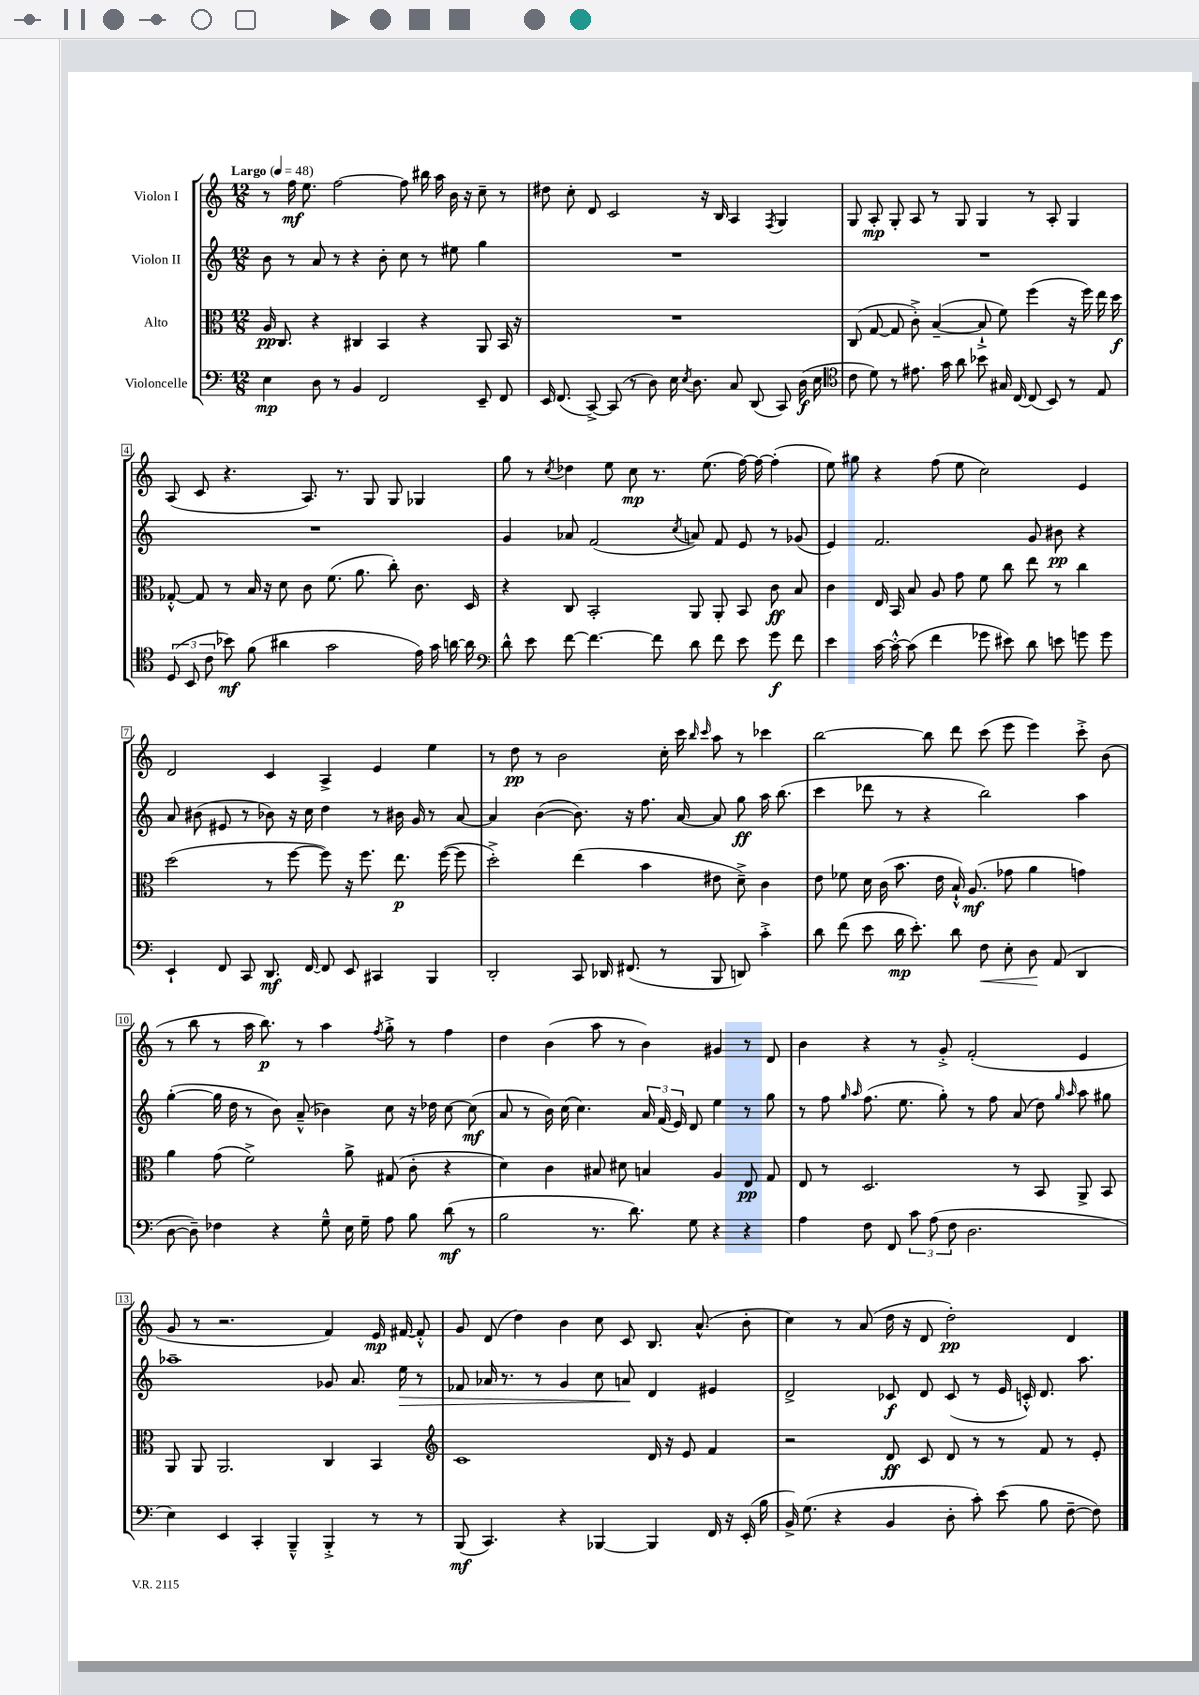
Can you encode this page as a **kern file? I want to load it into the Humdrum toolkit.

**kern	**dynam	**kern	**dynam	**kern	**dynam	**kern	**dynam
*part4	*part4	*part3	*part3	*part2	*part2	*part1	*part1
*staff4	*staff4	*staff3	*staff3	*staff2	*staff2	*staff1	*staff1
*I"Violoncelle	*	*I"Alto	*	*I"Violon II	*	*I"Violon I	*
*clefF4	*	*clefC3	*	*clefG2	*	*clefG2	*
*k[]	*	*k[]	*	*k[]	*	*k[]	*
*M12/8	*	*M12/8	*	*M12/8	*	*M12/8	*
*MM48	*	*MM48	*	*MM48	*	*MM48	*
=1	=1	=1	=1	=1	=1	=1	=1
!	!	!	!	!	!	!LO:TX:a:B:t=Largo	!
4E\	mp	16A/	pp	8b\	.	8r	.
.	.	8.C/	.	.	.	.	.
.	.	.	.	8r	.	16ff\	mf
.	.	.	.	.	.	8.ee\	.
8D\	.	4r	.	8a/	.	.	.
8r	.	.	.	8r	.	[2ff\	.
4BB/	.	4C#X/	.	4r	.	.	.
2FF/	.	4BB/	.	8b'\	.	.	.
.	.	.	.	8cc\	.	8ff\]	.
.	.	4r	.	8r	.	16bb#X\	.
.	.	.	.	.	.	16aa\	.
.	.	.	.	8ee#X\	.	16b\	.
.	.	.	.	.	.	16r	.
8EE~/	.	8AA/	.	4gg\	.	8cc~\	.
8FF/	.	16BB/	.	.	.	8r	.
.	.	16r	.	.	.	.	.
=2	=2	=2	=2	=2	=2	=2	=2
16EE/	.	1.r	.	1.r	.	8dd#X\	.
(8.FF/	.	.	.	.	.	.	.
.	.	.	.	.	.	8cc'\	.
[8CC^/)	.	.	.	.	.	8d/	.
(8CC/]	.	.	.	.	.	2c/	.
8r	.	.	.	.	.	.	.
8D\)	.	.	.	.	.	.	.
16E\	.	.	.	.	.	.	.
8qE/	.	.	.	.	.	.	.
8.D\	.	.	.	.	.	.	.
.	.	.	.	.	.	16r	.
.	.	.	.	.	.	16B/	.
8C/	.	.	.	.	.	4A/	.
(8DD/	.	.	.	.	.	.	.
.	.	.	.	.	.	8qF/	.
8CC/)	.	.	.	.	.	4G/	.
(16D\	f	.	.	.	.	.	.
16E\	.	.	.	.	.	.	.
=3	=3	=3	=3	=3	=3	=3	=3
*clefC4	*	*	*	*	*	*	*
8c\	.	(8C/	.	1.r	.	8G/	.
8d\)	.	[8G/	.	.	.	8A'/	mp
8r	.	8G/]	.	.	.	8G'/	.
8.e#X\	.	8c'^\)	.	.	.	8A/	.
.	.	([4B~/	.	.	.	8r	.
16g\	.	.	.	.	.	.	.
8a\	.	.	.	.	.	8G/	.
8b-X\	.	8B`^/]	.	.	.	4G/	.
16G#X/	.	8f\)	.	.	.	.	.
[16C/	.	.	.	.	.	.	.
(8C/]	.	(4ff\	.	.	.	8r	.
8BB/)	.	.	.	.	.	8A'/	.
8r	.	16r	.	.	.	4G/	.
.	.	16ff\)	.	.	.	.	.
8E/	.	16ee\	.	.	.	.	.
.	.	16dd\	f	.	.	.	.
!!LO:LB:g=z
=4	=4	=4	=4	=4	=4	=4	=4
(12D/	.	[8G-X'^^/	.	1.r	.	(8A/	.
12BB/	.	.	.	.	.	.	.
.	.	8G-/]	.	.	.	8c/	.
12c\	.	.	.	.	.	.	.
8b-X\)	mf	8r	.	.	.	4.r	.
(8f\	.	16B/	.	.	.	.	.
.	.	16r	.	.	.	.	.
4a#X\	.	8d\	.	.	.	.	.
.	.	8c\	.	.	.	8.A/)	.
2g\	.	(8.f\	.	.	.	.	.
.	.	.	.	.	.	8.r	.
.	.	8.a\	.	.	.	.	.
.	.	.	.	.	.	8G/	.
.	.	8cc'\)	.	.	.	8G/	.
16e\)	.	8.c\	.	.	.	4G-X/	.
16g\	.	.	.	.	.	.	.
[16an\	.	.	.	.	.	.	.
16a\]	.	16D/	.	.	.	.	.
=5	=5	=5	=5	=5	=5	=5	=5
*clefF4	*	*	*	*	*	*	*
8d^^\	.	4r	.	4g/	.	8gg\	.
8e\	.	.	.	.	.	8r	.
.	.	.	.	.	.	8qcc/	.
[8f\	.	8C/	.	8a-X/	.	4dd-X\	.
4.f\_	.	2BB'/	.	(2f/	.	.	.
.	.	.	.	.	.	8ee\	.
.	.	.	.	.	.	8cc\	mp
8f\]	.	.	.	.	.	8.r	.
.	.	.	.	8qcc/	.	.	.
8d\	.	8AA/	.	8an/)	.	.	.
.	.	.	.	.	.	(8.ee\	.
8f\	.	8AA'/	.	8f/	.	.	.
8e\	.	8BB/	.	8e/	.	[16ff\)	.
.	.	.	.	.	.	16ff\_	.
8g\	f	8c\	ff	8r	.	(4ff'\]	.
8f\	.	8B/	.	(8g-X/	.	.	.
=6	=6	=6	=6	=6	=6	=6	=6
4e\	.	4c\	.	4e/)	.	8ee\)	.
.	.	.	.	.	.	8gg#X\	.
[16c\	.	16E/	.	2.f/	.	4r	.
16c'^^\_	.	16BB/	.	.	.	.	.
(8c\]	.	8B/	.	.	.	.	.
4f\	.	8A/	.	.	.	(8ff\	.
.	.	8g\	.	.	.	8ee\	.
8g-X\	.	8f\	.	.	.	2cc\)	.
8e#X\)	.	8cc\	.	.	.	.	.
8d\	.	8ee\	.	8g/	.	.	.
8en\	.	8r	.	8b#X\	pp	.	.
8gn\	.	4cc\	.	4r	.	4e/	.
8g\	.	.	.	.	.	.	.
!!LO:LB:g=z
=7	=7	=7	=7	=7	=7	=7	=7
4EE`/	.	(2dd\	.	8a/	.	2d/	.
.	.	.	.	(8b#X\	.	.	.
8FF/	.	.	.	8e#X/	.	.	.
8CC/	.	.	.	8r	.	.	.
8.DD/	mf	8r	.	8b-X\)	.	4c/	.
.	.	[8ff\	.	16r	.	.	.
[16FF/	.	.	.	16cc\	.	.	.
8FF/]	.	8ff\])	.	4dd\	.	4A^/	.
8EE/	.	16r	.	.	.	.	.
.	.	8.ff\	.	.	.	.	.
4CC#X/	.	.	.	8r	.	4e/	.
.	.	8.ee\	p	16b#X\	.	.	.
.	.	.	.	16g/	.	.	.
4BBB/	.	.	.	8r	.	4ee\	.
.	.	([16ff\	.	.	.	.	.
.	.	8ff\]	.	[8a/	.	.	.
=8	=8	=8	=8	=8	=8	=8	=8
2DD'/	.	2dd'^\)	.	4a/]	.	8r	.
.	.	.	.	.	.	8dd\	pp
.	.	.	.	([4b\	.	8r	.
.	.	.	.	.	.	2b\	.
8CC/	.	(4ee\	.	8.b\])	.	.	.
16DD-X/	.	.	.	.	.	.	.
(8.FF#X/	.	.	.	16r	.	.	.
.	.	4b\	.	8.ff\	.	.	.
8r	.	.	.	.	.	16cc'\	.
.	.	.	.	[16a/	.	16ccc\	.
.	.	.	.	.	.	16qqbb/	.
.	.	.	.	.	.	16qqccc/	.
8BBB/	.	8e#X\	.	8a/]	.	8aa\	.
8DDn/)	.	8d~^\)	.	8gg\	ff	8r	.
4c'^\	.	4c\	.	16aa\	.	4ccc-X\	.
.	.	.	.	(8.bb\	.	.	.
=9	=9	=9	=9	=9	=9	=9	=9
8d\	.	8e\	.	4ccc\	.	[2bb\	.
(8f\	.	8f-X\	.	.	.	.	.
8e\	.	16d\	.	8ddd-X\	.	.	.
.	.	(16c\	.	.	.	.	.
16d\	mp	8.b\	.	8r	.	.	.
8.e'\)	.	.	.	.	.	.	.
.	.	.	.	4r	.	8bb\]	.
.	.	16e\	.	.	.	.	.
8d\	.	16B`^^/)	.	.	.	8ddd\	.
.	.	(8.A/	mf	.	.	.	.
!	!LO:HP:b	!	!	!	!	!	!
8F\	<	.	.	2bb\)	.	(8ccc\	.
8E'\	.	8g-X\	.	.	.	8eee\	.
8D\	.	4a\	.	.	.	4eee\)	.
(8AA/	[	.	.	.	.	.	.
4DD/	.	4gn\)	.	4aa\	.	8ccc'^\	.
.	.	.	.	.	.	(8b\	.
!!LO:LB:g=z
=10	=10	=10	=10	=10	=10	=10	=10
[8D\	.	4a\	.	([4gg'\	.	8r	.
8D~\])	.	.	.	.	.	8bb\	.
4F-X\	.	(8g\	.	16gg\]	.	8r	.
.	.	.	.	16dd\	.	.	.
.	.	2f^\)	.	8r	.	16aa\	.
.	.	.	.	.	.	8.bb\)	p
4r	.	.	.	8b\)	.	.	.
.	.	.	.	(8a~^^/	.	8r	.
8G~^^\	.	.	.	4b-X\)	.	4aa\	.
16E\	.	8a^\	.	.	.	.	.
16G~\	.	.	.	.	.	.	.
.	.	.	.	.	.	8qff/	.
8A\	.	(8G#X/	.	8cc\	.	8gg'^\	.
8B\	.	8c'\	.	16r	.	8r	.
.	.	.	.	16dd-X\	.	.	.
(8d\	mf	4r	.	[8cc\	.	4ff\	.
8r	.	.	.	(8cc\]	mf	.	.
=11	=11	=11	=11	=11	=11	=11	=11
2B\	.	4d\)	.	8a/	.	4dd\	.
.	.	.	.	8r	.	.	.
.	.	4c\	.	16b\)	.	(4b\	.
.	.	.	.	(16cc\	.	.	.
.	.	.	.	4.cc\)	.	.	.
8.r	.	8B#X/	.	.	.	8aa\	.
.	.	8d#X\	.	.	.	8r	.
8.d\)	.	.	.	.	.	.	.
.	.	4Bn/	.	24a/	.	4b\)	.
.	.	.	.	(24f/	.	.	.
.	.	.	.	24e/)	.	.	.
8G\	.	.	.	8d/	.	.	.
4r	.	4A/	.	4ee\	.	4g#X/	.
4r	.	8E/	pp	8r	.	8r	.
.	.	8G/	.	8gg\	.	8d/	.
=12	=12	=12	=12	=12	=12	=12	=12
4A\	.	8E/	.	8r	.	4b\	.
.	.	8r	.	8ff\	.	.	.
.	.	.	.	16qqgg/	.	.	.
.	.	.	.	16qqaa/	.	.	.
8F\	.	2.D/	.	(8.ff\	.	4r	.
8FF/	.	.	.	.	.	.	.
.	.	.	.	8.ee\	.	.	.
12c\	.	.	.	.	.	8r	.
(12A\	.	.	.	.	.	.	.
.	.	.	.	8gg'\)	.	8g'^/	.
12F\	.	.	.	.	.	.	.
2.D\	.	.	.	8r	.	(2f'/	.
.	.	.	.	8ff\	.	.	.
.	.	8r	.	(8a/	.	.	.
.	.	8BB/	.	8dd\)	.	.	.
.	.	.	.	16qqgg/	.	.	.
.	.	.	.	16qqaa/	.	.	.
.	.	8AA^/	.	8aa\	.	4e/	.
.	.	8BB/	.	8gg#X\	.	.	.
!!LO:LB:g=z
=13	=13	=13	=13	=13	=13	=13	=13
4E\)	.	8AA/	.	1aa-X~	.	8g/	.
.	.	8AA/	.	.	.	8r	.
4EE/	.	2.AA/	.	.	.	2.r	.
4CC'/	.	.	.	.	.	.	.
4BBB~^^/	.	.	.	.	.	.	.
4BBB'^/	.	4C/	.	8g-X/	.	4f/)	.
.	.	.	.	8.a/	.	.	.
8r	.	4BB/	.	.	.	16e/	mp
!	!	!	!	!	!LO:HP:b	!	!
.	.	.	.	16ee\	>	[16f#X/	.
8r	.	.	.	8r	.	8f#'^^/]	.
=14	=14	=14	=14	=14	=14	=14	=14
*	*	*clefG2	*	*	*	*	*
(8BBB/	mf	1c	.	8f-X/	.	8g/	.
4.CC/)	.	.	.	16a-X/	.	(8d/	.
.	.	.	.	8.r	.	.	.
.	.	.	.	.	.	4dd\)	.
.	.	.	.	8r	.	.	.
4r	.	.	.	4g/	.	4b\	.
[4BBB-X/	.	.	.	8cc\	.	8cc\	.
.	.	.	.	8an/	.	8c/	.
4BBB-/]	.	16d/	.	4d/	]	8.B/	.
.	.	16r	.	.	.	.	.
.	.	8e/	.	.	.	.	.
.	.	.	.	.	.	(8.a^^/	.
16FF/	.	4f/	.	4e#X/	.	.	.
16r	.	.	.	.	.	.	.
(16EE'/	.	.	.	.	.	8b'\	.
16B\	.	.	.	.	.	.	.
=15	=15	=15	=15	=15	=15	=15	=15
16BB^/)	.	2r	.	2d^/	.	4cc\)	.
(8.G\	.	.	.	.	.	.	.
4r	.	.	.	.	.	8r	.
.	.	.	.	.	.	(8a/	.
4BB/	.	8d/	ff	8c-X/	f	16dd\	.
.	.	.	.	.	.	16r	.
.	.	8c/	.	8d/	.	8d/	.
8D'\	.	8d/	.	(8c-/	.	2dd'\)	pp
8c'\)	.	8r	.	8r	.	.	.
(8e\	.	8r	.	16e/	.	.	.
.	.	.	.	16cn'^^/)	.	.	.
8B\	.	8f/	.	8.d/	.	.	.
[8F~\	.	8r	.	.	.	4d/	.
.	.	.	.	8.aa\	.	.	.
8F\])	.	8e'/	.	.	.	.	.
==	==	==	==	==	==	==	==
*-	*-	*-	*-	*-	*-	*-	*-
